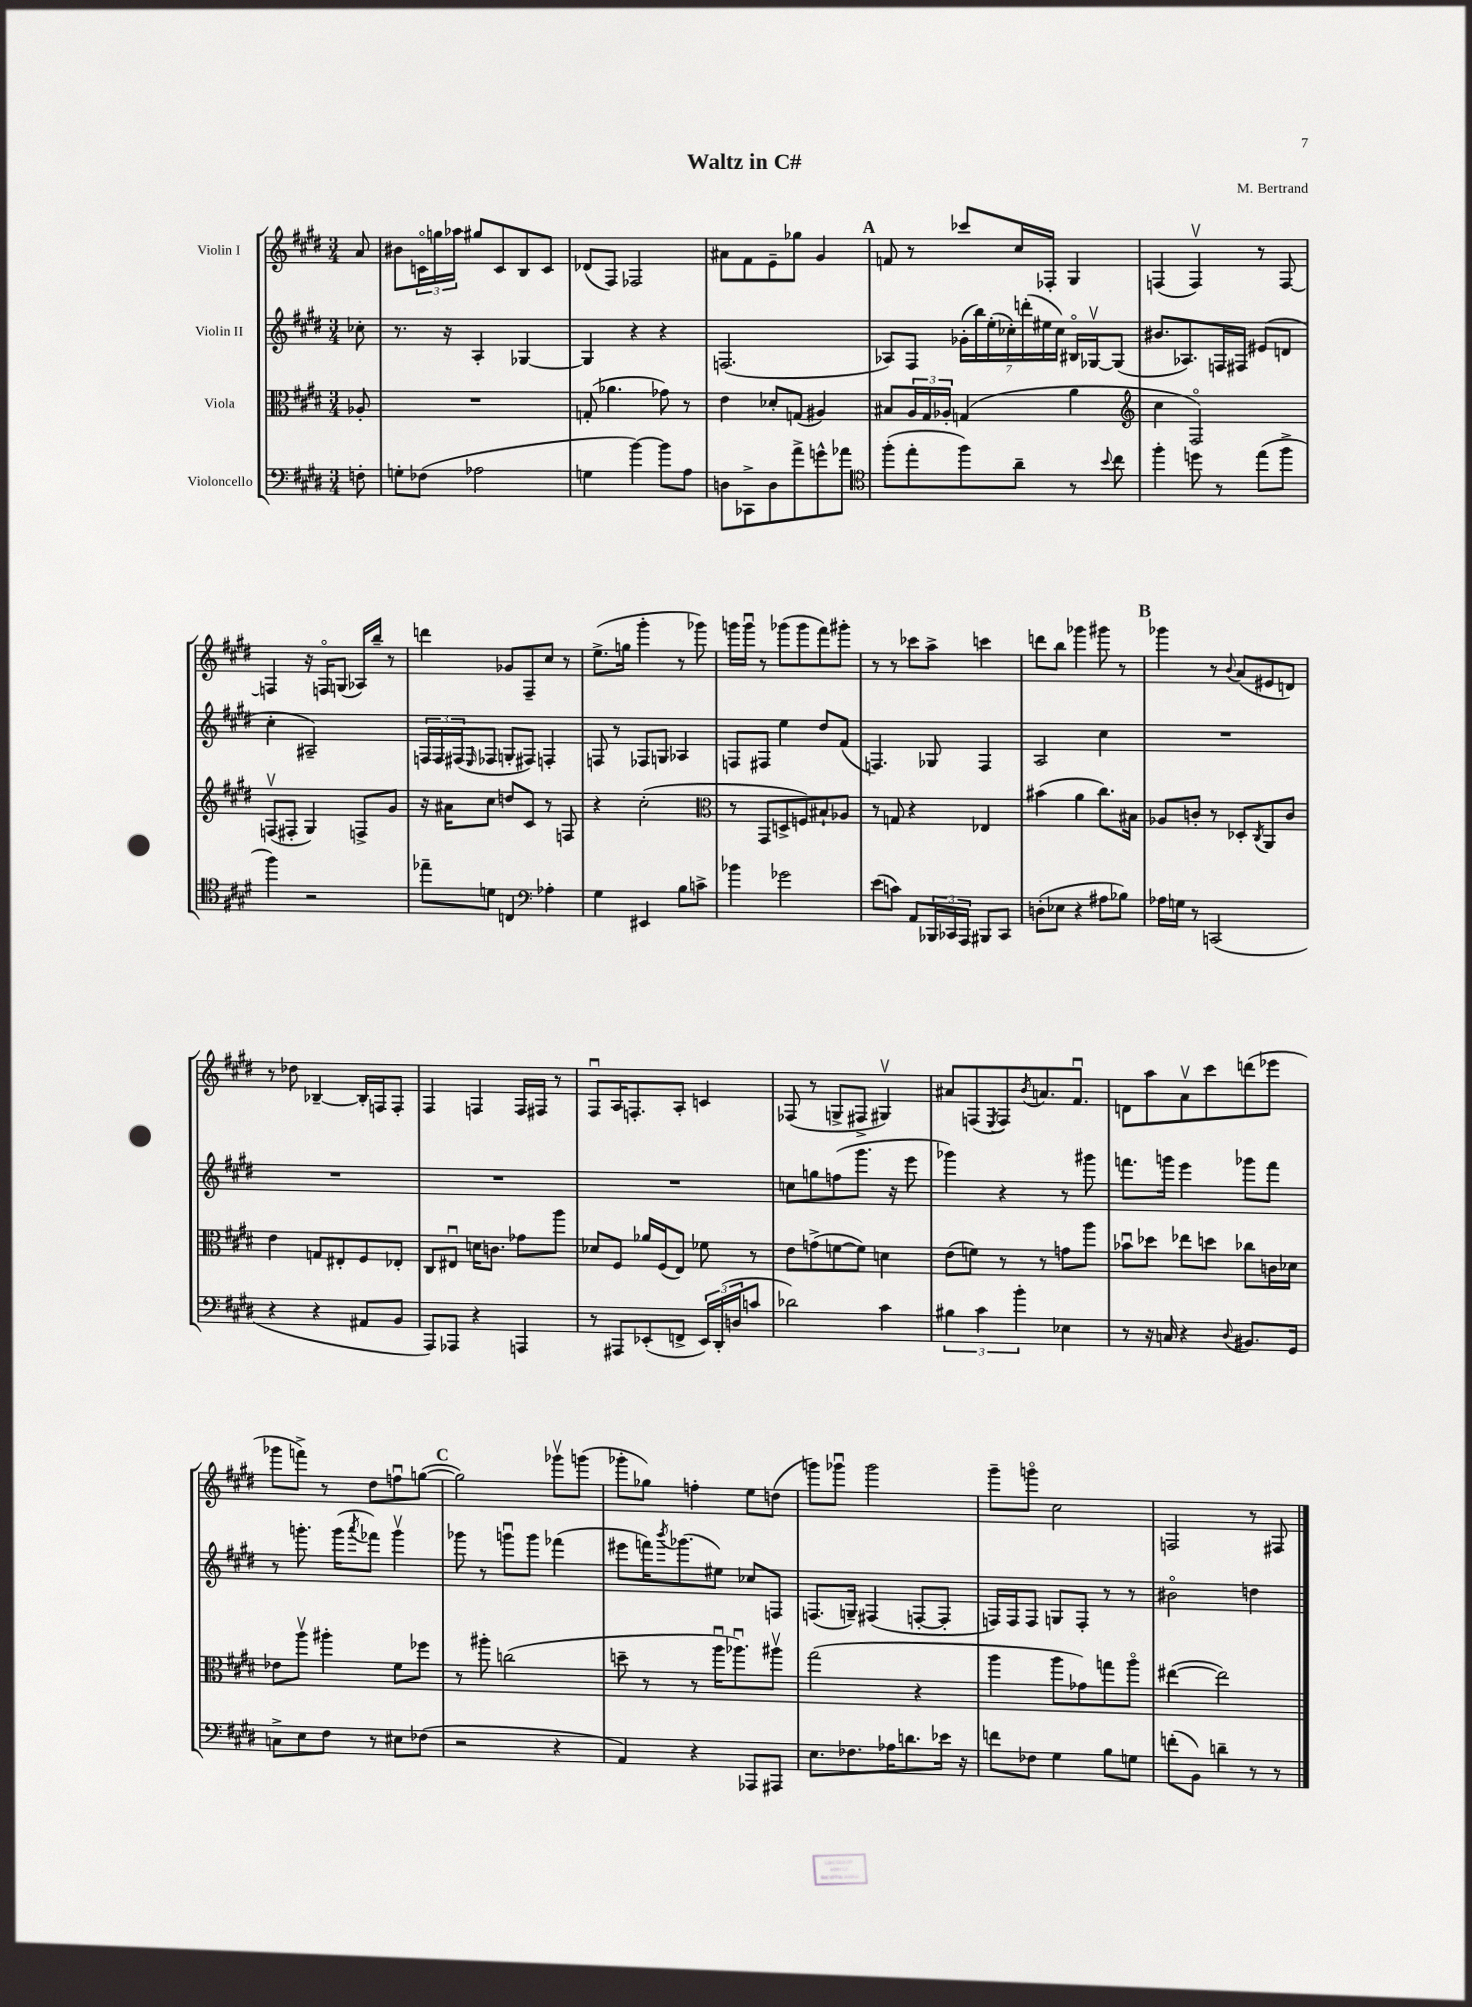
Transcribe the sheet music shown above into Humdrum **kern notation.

**kern	**kern	**kern	**kern
*part4	*part3	*part2	*part1
*staff4	*staff3	*staff2	*staff1
*I"Violoncello	*I"Viola	*I"Violin II	*I"Violin I
*clefF4	*clefC3	*clefG2	*clefG2
*k[f#c#g#d#]	*k[f#c#g#d#]	*k[f#c#g#d#]	*k[f#c#g#d#]
*M3/4	*M3/4	*M3/4	*M3/4
=	=	=	=
8Fn'\	8A-X'/	8cc-X'\	8a/
=1	=1	=1	=1
8Gn'\L	2.r	8.r	8b#X\L
(8F-X\J	.	.	24cn\L
.	.	.	24ggn\
.	.	16r	.
.	.	.	24aa-X\JJ
2A-X\	.	4A'/	8gg#X/L
.	.	.	8c/
.	.	[4G-X/	8B/
.	.	.	8c/J
=2	=2	=2	=2
4Gn\	(8Gn'/	4G-/]	(8d-X/L
.	4.a-X\	.	8F#/J)
[4b\)	.	4r	2F-X/
8b\L]	8g-X\)	4r	.
8A\J	8r	.	.
=3	=3	=3	=3
8Dn\L	4e\	(2.Fn/	8a#X\L
8CC-X^\	.	.	8f#\
8D\	8d-X'/L	.	8e~\
8a^\	(8Gn/J	.	8gg-X\J
8gn^^\	4A#X/)	.	4g#/
8a-X\J	.	.	.
!!LO:REH:place=s1:t=A
=4	=4	=4	=4
*clefC4	*	*	*
(8ff#'\L	8B#X/L	8A-X/L)	8fn/
8ee'\	24A/L	8F#/J	8r
.	24G#/	.	.
.	24A-X'/JJ	.	.
8ff#\)	(4Gn/	(28g-X'\LL	8ccc-X/L
.	.	28bb\)	.
.	.	(28ee'\	.
.	.	28cc-X'\)	.
8a~\J	.	.	16cc#/L
.	.	(28dddn'\	.
.	.	28ee#X\	.
.	.	.	16F-X'/JJ
.	.	28cc-\JJ)	.
8r	4a\	16B#X/LL	4G#/
.	.	[16G-Xv/J	.
8qqb/	.	.	.
8cc#\	.	(8G-/J]	.
=5	=5	=5	=5
*	*clefG2	*	*
4ff#'\	4cc#\	8.b#X/L	(4Fn/
.	.	8.A-X/)	.
8ddn\	2F#/)	.	4Fv/)
8r	.	16Fn/L	.
.	.	16F#X/JJ	.
(8ee\L	.	(8e#X/L	8r
8ff#^\J	.	8dn/J	[8F/
!!LO:LB:g=z
=6	=6	=6	=6
4ff#\)	(8Fnv/L	4cc#'\	4Fn/]
.	8F#X'/J	.	.
2r	4G#/)	2A#X~/)	16r
.	.	.	16Fn/KL
.	.	.	(8Gn/J
.	8Fn^/L	.	16A-X/LL)
.	.	.	16bb~/JJ
.	8g#/J	.	8r
=7	=7	=7	=7
8ee-X~\L	16r	24Fn/LL	4dddn\
.	.	24F/	.
.	16a#X\KL	.	.
.	.	(24F#X/J	.
.	.	16qqE/	.
8dn\J	8cc#\J	8F-X/J	.
4Cn/	8ddn/L	8Gn'/L	8g-X/L
.	8c#/J	8F#X/J)	8F#~/
*clefF4	*	*	*
4A-X'\	8r	4Fn'/	8cc#/J
.	8Fn/	.	8r
=8	=8	=8	=8
4G#\	4r	8Fn/	(8.ee^\L
.	.	8r	.
.	.	.	16ggn\Jk
4EE#X/	(2cc#'\	8F-X/L	4ggg#'\
.	.	8Gn/J	.
8B\L	.	4A-X/	8r
8cn^\J	.	.	8ggg-X\)
=9	=9	=9	=9
*	*clefC3	*	*
4b-X\	8r	8Fn/L	16gggn\LL
.	.	.	16gggu\JJ
.	8GG#/L	8F#X/J	8r
2g-X\	8Dn^/	4ee\	(8ggg-X\L
.	8Fn/)	.	8ggg-\
.	8B#X`/	8dd#/L	8fff#\)
.	8A-X/J	(8f#/J	8ggg#X'\J
=10	=10	=10	=10
(8e\L	8r	4.Fn/)	8r
8cn\J)	8Gn/	.	8r
8AA/L	4r	.	8ccc-X\L
24BBB-X/L	.	8G-X/	8aa^\J
24CC-X/	.	.	.
24AAA/JJ	.	.	.
8BBB#X/L	4E-X/	4F/	4cccn\
8CC-/J	.	.	.
=11	=11	=11	=11
(8Dn'\L	(4b#X\	2A/	8dddn\L
8E-X\J	.	.	8bb\J
4r	4a\	.	4ggg-X\
8A#X\L	8.cc#\L)	4cc#\	8ggg#X\
8B-X\J)	.	.	8r
.	16B#X\Jk	.	.
!!LO:REH:place=s1:t=B
=12	=12	=12	=12
16A-X\LL	8A-X/L	2.r	4ggg-X\
16Gn\JJ	.	.	.
8r	8cn'/J	.	.
(2CCn/	8r	.	8r
.	.	.	8qqb/
.	8D-X'/L	.	(8a/L
.	8qC#/	.	.
.	8AA/	.	8e#X/
.	8c/J	.	8dn/J)
!!LO:LB:g=z
=13	=13	=13	=13
4r	4e\	2.r	8r
.	.	.	8dd-X\
4r	8Gn/L	.	[4B-X~/
.	8E#X'/	.	.
8AA#X/L	8F#/	.	16B-'/LL]
.	.	.	16Fn/J
8BB/J	8E-X'/J	.	8F'/J
=14	=14	=14	=14
8AAA/L)	8C#/L	2.r	4F#/
8AAA-X/J	8E#Xu/J	.	.
4r	16dn\KL	.	4Fn/
.	8.cn\J	.	.
4AAAn/	8g-X\L	.	16F/LL
.	.	.	16F#X/JJ
.	8aa\J	.	8r
=15	=15	=15	=15
8r	8d-X/L	2.r	8F#u/L
8AAA#X/L	8F#/J	.	16A/K
.	.	.	8.Fn'/
(8EE-X'/	16a-X/LL	.	.
.	(16F#/J	.	.
8FFn^/J	8E/J)	.	8A'/J
24EE-/LL)	8f-X\	.	4cn/
(24DD#'/	.	.	.
24Dn/J	.	.	.
8cn/J	8r	.	.
=16	=16	=16	=16
2d-X\)	8e\L	8ccn\L	(8F-X/
.	(8gn^\	8ggn\	8r
.	[8fn\	(8ffn\	8Gn^/L
.	8f\J])	8.ggg#\J	8F#X^/J
4c#\	4dn\	.	4G#Xv/)
.	.	16r	.
.	.	8eee\	.
=17	=17	=17	=17
6B#X\	(8e\L	4ggg-X\)	8a#X/L
.	8fn\J)	.	(8Fn/
6c#\	.	.	.
.	.	.	8qE/
.	8r	4r	8F/)
6b'\	.	.	.
.	.	.	8qb/
.	8r	.	8.an/
4E-X\	8gn\L	8r	.
.	.	.	8.f#u/J
.	8aa\J	8ggg#X\	.
=18	=18	=18	=18
8r	8b-Xu\L	8.fffn\L	8dn\L
16r	8dd-X\J	.	8aa\
16Cn/	.	16gggn\Jk	.
4r	8ee-X\L	4eee\	8av\
.	8ddn\J	.	8ccc#\
8qqD#/	.	.	.
8.BB#X/L	8cc-X\L	8ggg-X\L	(8dddn\
.	16cn\L	8fff\J	8eee-X\J
16GG#/Jk	16d-X\JJ	.	.
!!LO:LB:g=z
=19	=19	=19	=19
8Cn^\L	8e-X\L	8r	8ggg-X\L
8E\	8aav\J	8.gggn'\	8fffn^\J)
8F#\J	4aa#X'\	.	8r
.	.	(16ggg\KL	.
.	.	8qaaa/	.
8r	.	8fff-X\J)	8dd#\L
8E#X\L	8f#\L	4gggv\	8ffnu\
(8F-X\J	8ff-X\J	.	([8ggn\J
!!LO:REH:place=s1:t=C
=20	=20	=20	=20
2r	8r	8ggg-X\	2gg\])
.	8aa#X'\	8r	.
.	(2ccn\	8gggnu\L	.
.	.	8ggg\J	.
4r	.	(4fff-X\	8ggg-Xv\L
.	.	.	(8gggn\J
=21	=21	=21	=21
4AA/)	8ddn~\	8eee#X\L	8ggg-X'\L
.	8r	16fffn\K)	8gg-X\J)
.	.	8qbbb/	.
.	.	(8.ggg-X\	.
4r	8r	.	4ffn'\
.	16aau\KL	8ee#X\J)	.
.	8.aa-Xu\)	.	.
8AAA-X/L	.	8cc-X/L	8ee\L
8AAA#X/J	8aa#Xv\J	8Fn/J	(8ddn\J
=22	=22	=22	=22
8.E\L	(2gg#\	(8.Fn/L	8gggn\L)
.	.	.	8ggg-Xu\J
8.F-X\	.	16Gn~/Jk)	.
.	.	(4F#X/	2ggg-\
16A-X\K	.	.	.
8.dn\	.	.	.
.	4r	[8Fn'/L	.
16e-X\Jk	.	8F'/J]	.
16r	.	.	.
=23	=23	=23	=23
8fn\L	4aa\	16Fn/LL)	8ggg#~\L
.	.	16F/J	.
8F-X\J	.	8F/J	8gggn\J
4G#\	8aa\L	8Gn/L	2cc#\
.	8g-X\)	8F'/J	.
8B\L	8ggn\	8r	.
8Gn\J	8aa\J	8r	.
=24	=24	=24	=24
(8fn'\L	([4ee#X\	2b#X\	2Fn/
8BB\J)	.	.	.
4dn~\	2ee#\])	.	.
8r	.	4ddn\	8r
8r	.	.	8F#X/
==	==	==	==
*-	*-	*-	*-
